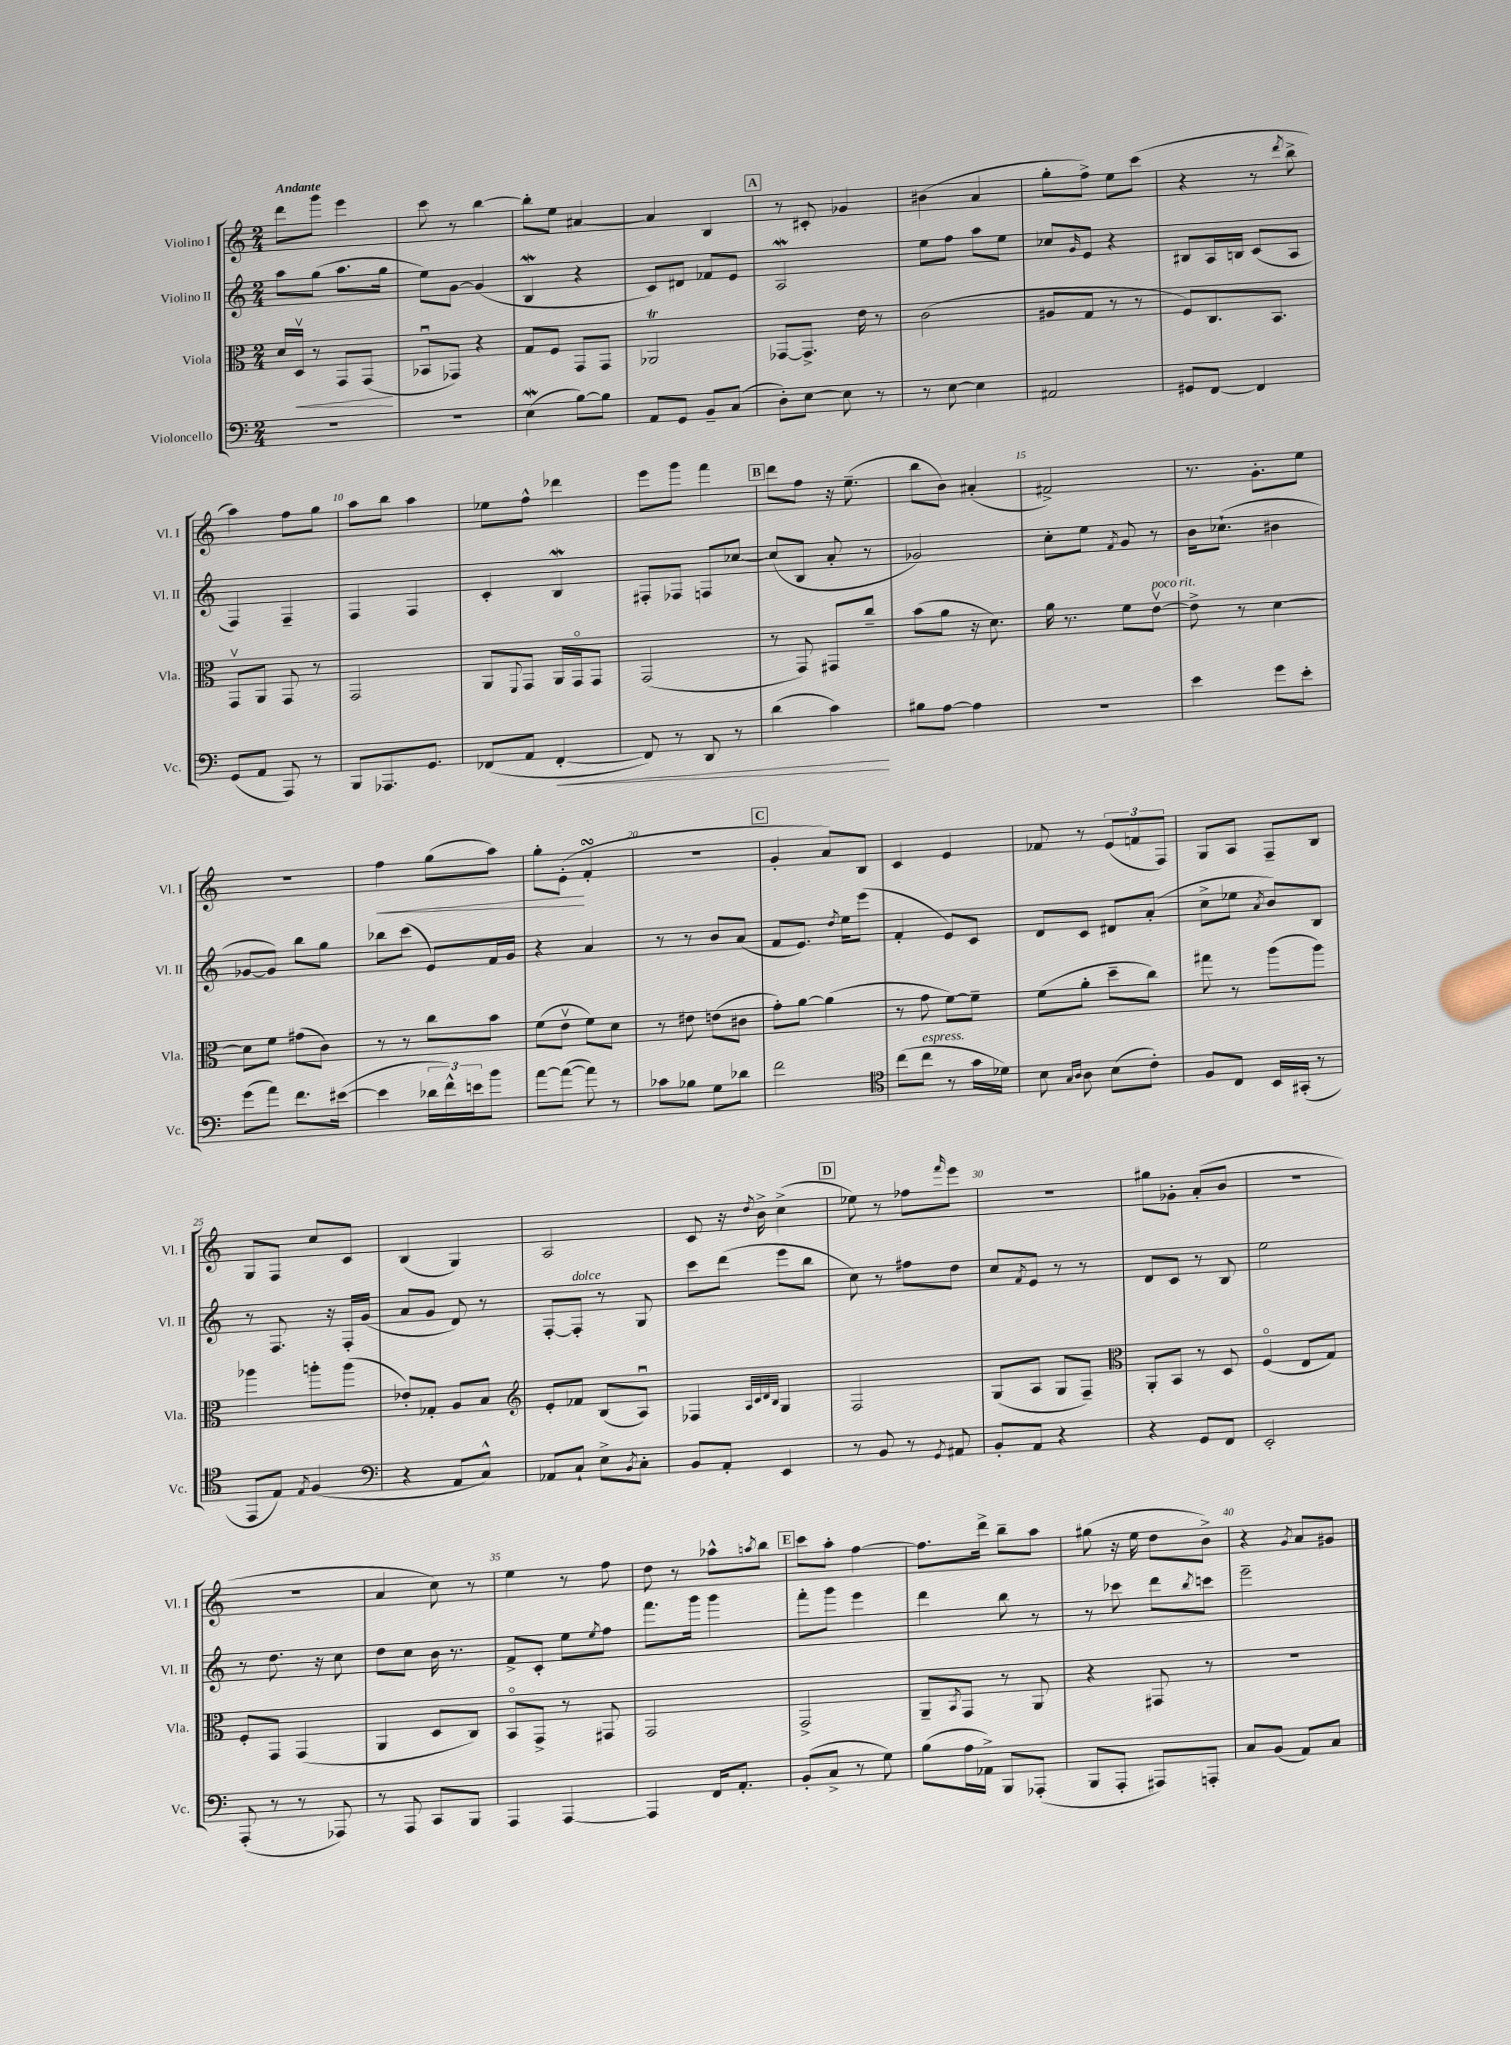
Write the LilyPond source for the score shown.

<<
\new StaffGroup <<
\new Staff = "s0" \with { instrumentName = "Violino I" shortInstrumentName = "Vl. I" } {
    \clef treble \key c \major \numericTimeSignature \time 2/4 \tempo "Andante"
    d'''8 g'''8 e'''4 |
    c'''8 r8 b''4~ |
    b''8-. e''8 ais'4~ |
    ais'4 b4 |
    \mark \markup { \box "A" } r8 cis'8-. ges'4 |
    bis'4( a'4 |
    g''8-. f''8->) e''8 c'''8( |
    r4 r8 \acciaccatura { d'''8 } b''8-> |
    a''4) f''8 g''8 |
    a''8 b''8 a''4 |
    ees''8 f''8-^ des'''4 |
    e'''8 g'''8 f'''4 |
    \mark \markup { \box "B" } d'''8 f''8 r16 e''8.--( |
    b''8 b'8) ais'4-.( |
    fis'2->) |
    r8. g'8.-. e''8 |
    R2 |
    f''4\< g''8( a''8) |
    g''8-. e'8-.\!( f'4-.\turn |
    R2 |
    \mark \markup { \box "C" } g'4-. a'8) b8 |
    c'4 e'4 |
    fes'8 r8 \tuplet 3/2 { e'8( f'8 f8) } |
    g8 a8 f8-- b8 |
    g8 f8 c''8 c'8 |
    b4( g4) |
    a2 |
    c'8 r16 \acciaccatura { d''8 } b'16-> c''4->( |
    \mark \markup { \box "D" } ees''8) r8 fes''8 \grace { f'''16 } e'''8 |
    R2 |
    gis''8 ges'8-. a'8-.( b'8 |
    r2 |
    R2 |
    a'4 c''8) r8 |
    e''4 r8 f''8 |
    d''8 r8 aes''8-^ \acciaccatura { a''8 } b''8 |
    \mark \markup { \box "E" } c'''8 a''8-. f''4~ |
    f''8. d'''16-> b''8-- a''8 |
    gis''8( r16 e''16 d''8 b'8->) |
    r4 \acciaccatura { g'8 } a'8 gis'8 \bar "|." |
}
\new Staff = "s1" \with { instrumentName = "Violino II" shortInstrumentName = "Vl. II" } {
    \clef treble \key c \major \numericTimeSignature \time 2/4
    a''8 g''8( a''8. g''16 |
    e''8) g'8~ g'4( |
    b4\mordent r4 |
    c'8) dis'8 fes'8 e'8 |
    \mark \markup { \box "A" } a2\mordent |
    e''8 f''8 a''8 e''8 |
    ces''8 \grace { g'16 } e'8 r4 |
    bis8 a16 b16 c'8( a8 |
    f4) f4-- |
    f4 f4 |
    c'4-. b4\mordent |
    fis8-. fes8 f8 ces''8~ |
    \mark \markup { \box "B" } ces''8( b8 a'8-. r8 |
    ges'2) |
    c''8-. e''8 \acciaccatura { f'8 } g'8 r8 |
    b'16 ces''8.-!( bis'4 |
    ges'8~ ges'8) b''8 g''8 |
    bes''8 c'''8( e'8) f'16 g'16 |
    r4 a'4 |
    r8 r8 b'8 a'8( |
    \mark \markup { \box "C" } f'8 e'8.) \acciaccatura { d''8 } e''16 e'''8( |
    f'4-. e'8) c'8 |
    d'8 c'8 dis'8 a'8-.( |
    c''8-> ees''8 \acciaccatura { a'8 } b'8) b8 |
    r8 f8. r16 f16-. g'16( |
    a'8 g'8 d'8) r8 |
    f8~-. f8-.^\markup { \italic "dolce" } r8 g8 |
    c'''8 d'''8( e'''8 b''8 |
    \mark \markup { \box "D" } c''8) r8 fis''8 d''8 |
    c''8 \acciaccatura { f'8 } e'8 r8 r8 |
    d'8 c'8 r8 b8 |
    e''2 |
    r8 d''8. r16 c''8 |
    d''8 c''8 b'16 r8. |
    f'8-> c'8-. e''8 \acciaccatura { e''8 } f''8 |
    f'''8. g'''16 g'''4 |
    \mark \markup { \box "E" } f'''8-. g'''8 e'''4 |
    d'''4 b''8 r8 |
    r8 ces'''8 d'''8 \acciaccatura { b''8 } c'''8 |
    e'''2-- \bar "|." |
}
\new Staff = "s2" \with { instrumentName = "Viola" shortInstrumentName = "Vla." } {
    \clef alto \key c \major \numericTimeSignature \time 2/4
    d'16 d16\upbow\< r8 g,8 g,8\!( |
    bes,8\downbow ges,8) r4 |
    g8 f8 g,8 g,8 |
    aes,2\trill |
    \mark \markup { \box "A" } ges,8~ ges,8.-> e'16 r8 |
    c'2( |
    ais8 g8 r8 r8 |
    f8) c8. b,8. |
    g,8\upbow a,8 g,8 r8 |
    g,2 |
    a,8 \appoggiatura { f,8 } g,8 a,16 g,16\flageolet g,8 |
    g,2( |
    \mark \markup { \box "B" } r8 g,8) gis,8 c''8-- |
    b'8( a'8 r16 d'8.) |
    a'16 r8. f'8 e'8~\upbow^\markup { \italic "poco rit." } |
    e'8-> r8 d'4~ |
    d'8 f'8 gis'8( c'8) |
    r8 r8 c''8 b'8 |
    f'8( e'8\upbow f'8) d'8 |
    r8 eis'8 e'8( cis'8 |
    \mark \markup { \box "C" } g'8-.) a'8~ a'4( |
    r8 g'8 f'8~) f'8-- |
    f'8( a'8-. d''8-- c''8) |
    gis''8 r8 a''8( a''8) |
    aes''4 a''8-. a''8( |
    ees'8-.) ges8-. a8 b8 |
    \clef treble e'8-. fes'8 b8( a8\downbow) |
    fes4 \grace { a32 c'32 d'32 b32 } g4 |
    \mark \markup { \box "D" } f2 |
    g8( a8 g8 f8--) |
    \clef alto a,8-. b,8 r8 d8 |
    f4\flageolet( e8 g8) |
    f8-. g,8 g,4( |
    a,4 d8 c8) |
    b,8\flageolet g,8-> r8 gis,8 |
    g,2 |
    \mark \markup { \box "E" } g,2-> |
    a,8-- \acciaccatura { b,8 } g,8 r8 a,8 |
    r4 gis,8 r8 |
    R2 \bar "|." |
}
\new Staff = "s3" \with { instrumentName = "Violoncello" shortInstrumentName = "Vc." } {
    \clef bass \key c \major \numericTimeSignature \time 2/4
    R2 |
    r2 |
    e4\mordent( b8~) b8 |
    a,8 g,8 b,8-- c8( |
    \mark \markup { \box "A" } d8-.) e8~ e8 r8 |
    r8 e8~ e4 |
    ais,2 |
    gis,8 f,8~ f,4 |
    g,8( a,8 a,,8) r8 |
    b,,8 aes,,8. g,8. |
    fes,8( a,8 fes,4~-.\< |
    fes,8) r8 d,8 r8 |
    \mark \markup { \box "B" } d'4( c'4\!) |
    bis8 a8~ a4 |
    R2 |
    e'4 g'8 e'8-. |
    g'8( a'8) f'8. eis'16~( |
    eis'4 \tuplet 3/2 { des'16 f'16-^) e'16 } b'8 |
    a'8~ a'8~( a'8) r8 |
    ces'8 bes8 g8 des'8 |
    \mark \markup { \box "C" } f'2 |
    \clef tenor c''8( c''8^\markup { \italic "espress." } r8 g'16 des'16) |
    b8 \grace { g16 a16 } a8 b8( c'8-.) |
    f8 c8 b,16 gis,16-.( r8 |
    e,8 e8) \acciaccatura { e8 } f4( |
    \clef bass r4 a,8 c8-^) |
    aes,8 c8-! e8-> \acciaccatura { b,8 } c8-. |
    b,8 a,8-. e,4 |
    \mark \markup { \box "D" } r8 b,8 r8 \acciaccatura { g,8 } ais,8 |
    b,8-. a,8 r4 |
    r4 g,8 f,8 |
    e,2-. |
    a,,8-.( r8 r8 aes,,8) |
    r8 a,,8 c,8 b,,8 |
    a,,4 a,,4~ |
    a,,4 f,16 a,8.-. |
    \mark \markup { \box "E" } b,8-.( c8-> r8 g8) |
    b8( a16 aes,16->) b,,8 aes,,8-.( |
    b,,8 a,,8-. ais,,8) a,,8-. |
    c8 b,8( a,8) c8 \bar "|." |
}
>>
>>
\layout { \context { \Score \override BarNumber.break-visibility = ##(#f #t #t) barNumberVisibility = #(every-nth-bar-number-visible 5) } }
